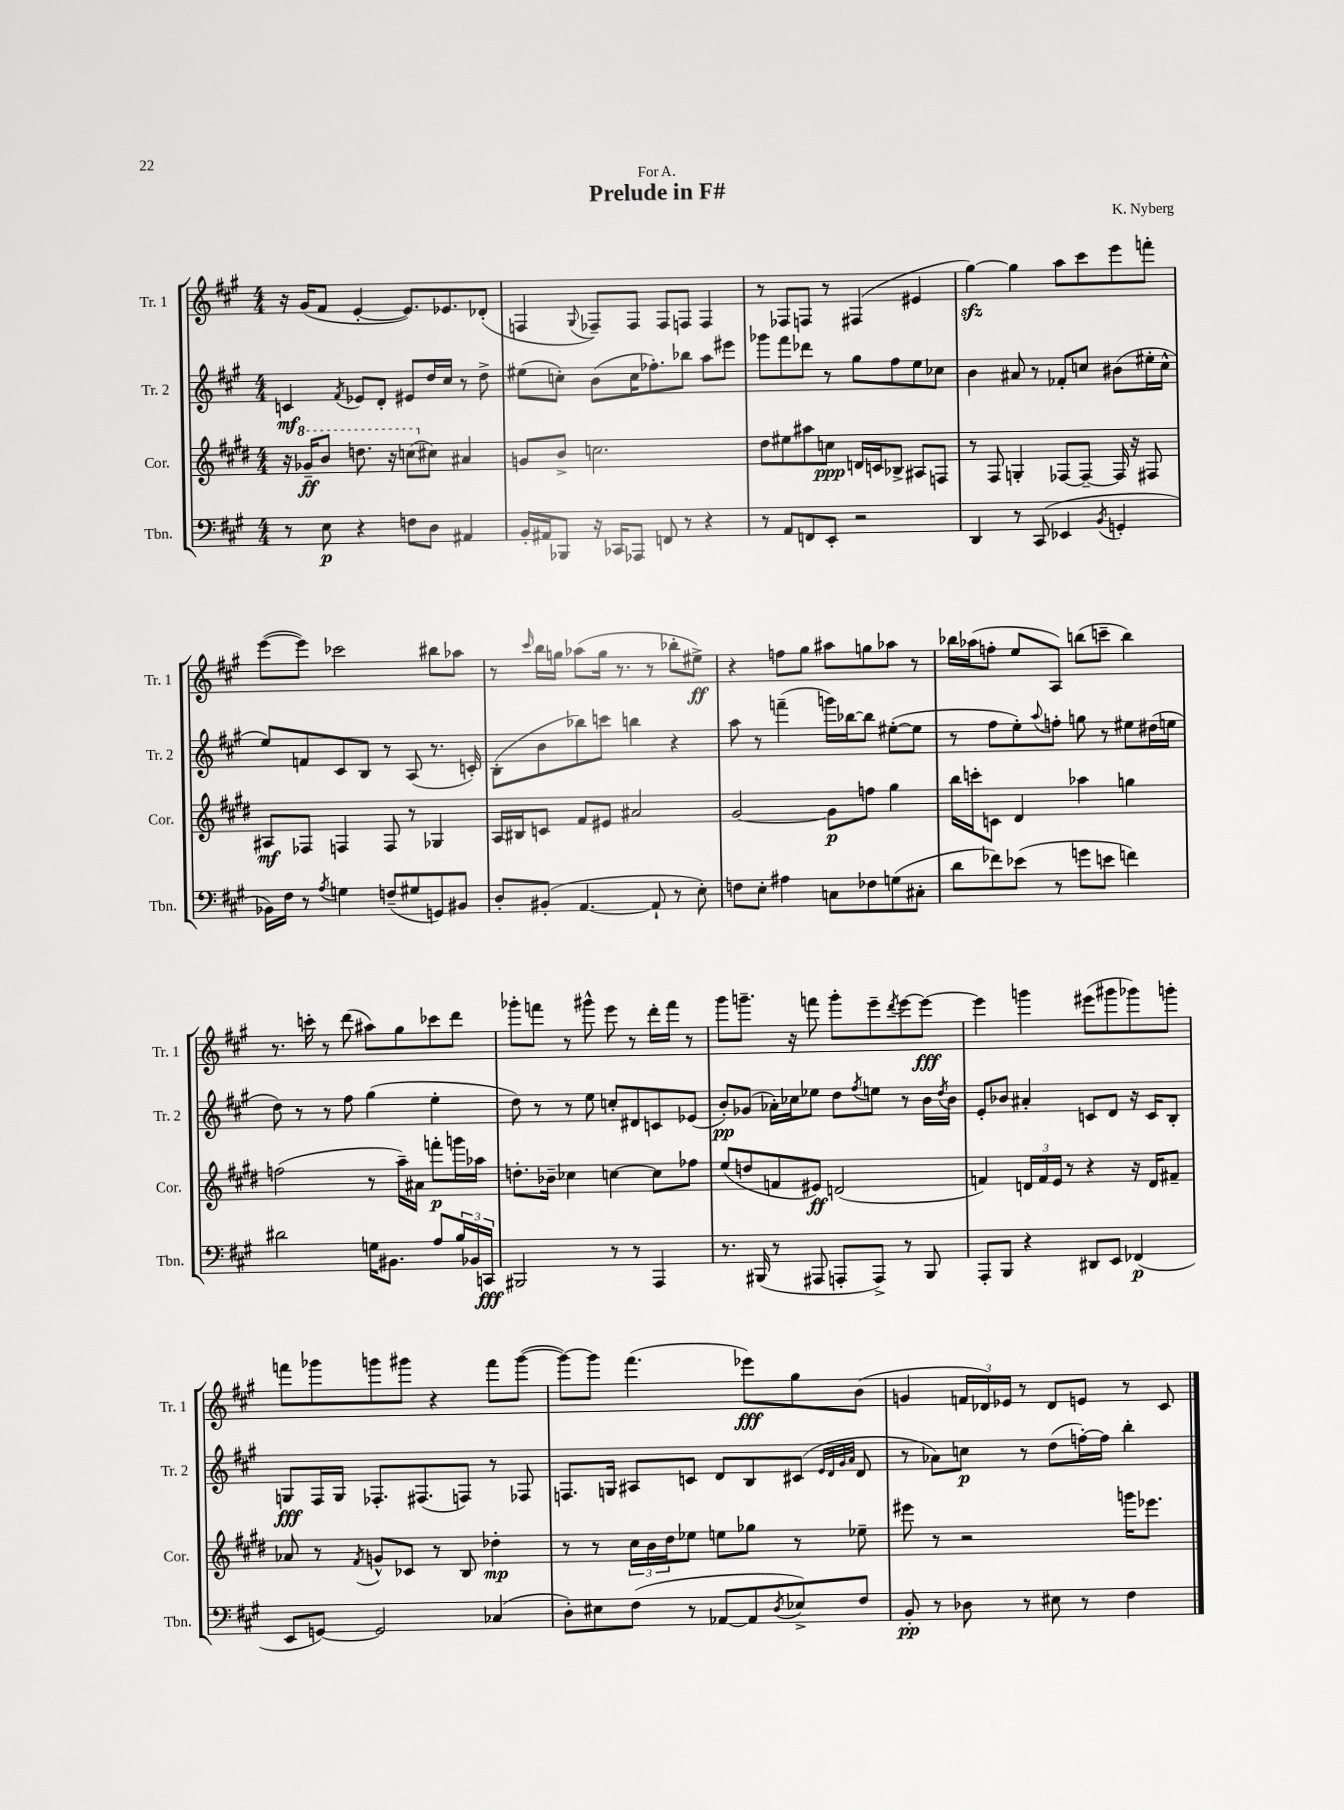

**kern	**dynam	**kern	**dynam	**kern	**dynam	**kern	**dynam
*part4	*part4	*part3	*part3	*part2	*part2	*part1	*part1
*staff4	*staff4	*staff3	*staff3	*staff2	*staff2	*staff1	*staff1
*I"Tbn.	*	*I"Cor.	*	*I"Tr. 2	*	*I"Tr. 1	*
*I'Tbn.	*	*I'Cor.	*	*I'Tr. 2	*	*I'Tr. 1	*
*clefF4	*	*clefG2	*	*clefG2	*	*clefG2	*
*k[f#c#g#]	*	*k[f#c#g#d#]	*	*k[f#c#g#]	*	*k[f#c#g#]	*
*M4/4	*	*M4/4	*	*M4/4	*	*M4/4	*
=1	=1	=1	=1	=1	=1	=1	=1
8r	.	16r	.	4cn/	mf	16r	.
*	*	*8va	*	*	*	*	*
.	.	16gg-X~/KL	ff	.	.	(16g#/KL	.
8E\	p	8bb/J	.	.	.	8f#/J	.
.	.	.	.	8qf#/	.	.	.
4r	.	8.dddn\	.	8e-X/L	.	[4e'/	.
.	.	.	.	8d'/J	.	.	.
.	.	16r	.	.	.	.	.
8Fn\L	.	(8cccn\L	.	8e#X/L	.	8.e/L])	.
*	*	*X8va	*	*	*	*	*
8D\J	.	8cc#X\J)	.	16dd/L	.	.	.
.	.	.	.	16cc#/JJ	.	8.e-X/	.
4AA#X/	.	4a#X/	.	8r	.	.	.
.	.	.	.	8dd^\	.	(8d-X'/J	.
=2	=2	=2	=2	=2	=2	=2	=2
16BB'/LL	.	8gn/L	.	(8ee#X\L	.	4Fn/	.
16AA#X/J	.	.	.	.	.	.	.
8BBB-X/J	.	8b^/J	.	8ccn'\J)	.	.	.
.	.	.	.	.	.	8qqG#/	.
16r	.	2.ccn\	.	(8b\L	.	8F-X~/L)	.
16CC-X/KL	.	.	.	.	.	.	.
8AAA-X/J	.	.	.	16cc\K	.	8F-/J	.
.	.	.	.	8.ff-X'\)	.	.	.
8FFn/	.	.	.	.	.	8F-/L	.
8r	.	.	.	8bb-X\J	.	8Fn/J	.
4r	.	.	.	8aa\L	.	4F/	.
.	.	.	.	8eee#X\J	.	.	.
=3	=3	=3	=3	=3	=3	=3	=3
8r	.	8dd#\L	.	8ggg-X\L	.	8r	.
8AA/L	.	8ee#X\	.	8fff#\	.	8F-X/L	.
8FFn/	.	8aa#X\	.	8ddd-X\J	.	8Fn/J	.
8EE'/J	.	8ccn\J	ppp	8r	.	8r	.
2r	.	16dn/LL	.	8gg#\L	.	(4F#X/	.
.	.	16cn/J	.	.	.	.	.
.	.	8B-X^/J	.	8ff#\	.	.	.
.	.	8A#X/L	.	8ee\	.	4e#X/	.
.	.	8Fn/J	.	8cc-X\J	.	.	.
=4	=4	=4	=4	=4	=4	=4	=4
4DD/	.	8r	.	4b\	.	[4gg#zz\)	.
.	.	8F#/	.	.	.	.	.
8r	.	4Gn'/	.	8a#X/	.	4gg#\]	.
(8CC#/	.	.	.	8r	.	.	.
4EE-X/	.	[8F-X/L	.	8f-X'/L	.	8aa\L	.
.	.	8F-~/J_	.	8ccn/J	.	8ccc#\	.
8qBB/	.	.	.	.	.	.	.
4GGn'/	.	16F-/]	.	(8b#X\L	.	8eee\	.
.	.	16r	.	.	.	.	.
.	.	8F#X/	.	16ee#X'\L	.	8fffn'\J	.
.	.	.	.	16cc^^\JJ	.	.	.
!!LO:LB:g=z
=5	=5	=5	=5	=5	=5	=5	=5
16BB-X\LL)	.	8A#X/L	mf	8ee/L)	.	([8eee\L	.
16F#\JJ	.	.	.	.	.	.	.
8r	.	8F-X/J	.	8fn/	.	8eee\J])	.
8qA/	.	.	.	.	.	.	.
4Gn\	.	4Fn/	.	8c#/	.	2ccc-X\	.
.	.	.	.	8B/J	.	.	.
(8Fn~/L	.	8F/	.	8r	.	.	.
8G#X/	.	8r	.	(8A/	.	.	.
8GGn/)	.	4G-X/	.	8.r	.	8bb#X\L	.
8BB#X/J	.	.	.	.	.	8aa-X\J	.
.	.	.	.	16cn'/)	.	.	.
=6	=6	=6	=6	=6	=6	=6	=6
8D'/L	.	16A/LL	.	(8B'\L	.	8r	.
.	.	16B#X/J	.	.	.	.	.
.	.	.	.	.	.	16qqccc#/	.
(8BB#X'/J	.	8cn/J	.	8b\	.	16bb\LL	.
.	.	.	.	.	.	16ggn\JJ	.
[4.AA/	.	8f#/L	.	8bb-X\)	.	(8aa-X\L	.
.	.	8e#X/J	.	8cccn\J	.	16gg\Jk	.
.	.	.	.	.	.	8.r	.
.	.	2a#X/	.	4bbn\	.	.	.
8AA`/]	.	.	.	.	.	8r	.
8r	.	.	.	4r	.	8bb-X'\L	.
8E'\)	.	.	.	.	.	8ee#X^\J)	ff
=7	=7	=7	=7	=7	=7	=7	=7
8Fn\L	.	[2g#/	.	8aa\	.	4r	.
8E'\J	.	.	.	8r	.	.	.
4A#X\	.	.	.	(4fffn~\	.	8ffn\L	.
.	.	.	.	.	.	8gg#\J	.
8Cn\L	.	8g#\L]	p	16gggn\LL)	.	8aa#X\L	.
.	.	.	.	[16bb-X\J	.	.	.
8F-X\	.	8ffn\J	.	8bb-\J]	.	8ggn\	.
(8Gn\	.	4gg#\	.	([8ee#X'\L	.	8aa-X\J	.
8C#X'\J	.	.	.	8ee#\J]	.	8r	.
=8	=8	=8	=8	=8	=8	=8	=8
8d\L	.	16bb\LL	.	8r	.	16bb-X\LL	.
.	.	16cccn'\J	.	.	.	(16aa-X\J	.
8f-X\)	.	8cn\J	.	8ff#\L	.	8ffn'\J	.
(8e-X\J	.	4d#/	.	8ee'\)	.	8ee/L	.
.	.	.	.	8qqaa/	.	.	.
8r	.	.	.	8ffn'\J	.	8A/J)	.
8gn\L	.	4aa-X\	.	8ggn\	.	(8bbn\L	.
8en\J	.	.	.	8r	.	8cccn~\J	.
4fn\)	.	4ggn\	.	8ee#X\L	.	4bb\)	.
.	.	.	.	(16dd#X\L	.	.	.
.	.	.	.	16een\JJ	.	.	.
!!LO:LB:g=z
=9	=9	=9	=9	=9	=9	=9	=9
2d#X\	.	(2ffn\	.	8dd\)	.	8.r	.
.	.	.	.	8r	.	.	.
.	.	.	.	.	.	16cccn'\	.
.	.	.	.	8r	.	8r	.
.	.	.	.	8ff#\	.	(8ddd\	.
16Gn\KL	.	8r	.	(4gg#\	.	8aa#X\L)	.
8.BB#X\J	.	.	.	.	.	.	.
.	.	16aa~\LL)	.	.	.	8gg#\	.
.	.	16a#X\JJ	.	.	.	.	.
8A/L	.	8fffn'\L	p	4ee'\	.	8ccc-X\	.
24B/L	.	16gggn\L	.	.	.	8ddd\J	.
24BB-X/	.	.	.	.	.	.	.
.	.	16aa-X\JJ	.	.	.	.	.
24CCn/JJ	fff	.	.	.	.	.	.
=10	=10	=10	=10	=10	=10	=10	=10
2BBB#X/	.	8.ddn'\L	.	8dd\)	.	8ggg-X'\L	.
.	.	.	.	8r	.	8fffn\J	.
.	.	16b-X~\Jk	.	.	.	.	.
.	.	4cc-X\	.	8r	.	8r	.
.	.	.	.	8ee\	.	8ggg#X^^\	.
8r	.	[4ccn\	.	8ccn'/L	.	8eee\	.
8r	.	.	.	8d#X/	.	8r	.
4AAA/	.	8cc\L]	.	8cn/	.	16ddd'\LL	.
.	.	.	.	.	.	16fff\JJ	.
.	.	8ff-X\J	.	(8e-X/J	.	8r	.
=11	=11	=11	=11	=11	=11	=11	=11
8.r	.	(8ee/L	.	8b'/L)	pp	8ggg#\L	.
.	.	8ddn/	.	(8g-X/J	.	8.gggn~\J	.
(16BBB#X/	.	.	.	.	.	.	.
8r	.	8fn/	.	16a-X'\LL)	.	.	.
.	.	.	.	16cc-X\J	.	16r	.
8AAA#X/	.	8e#X/J)	ff	8ee-X\J	.	8fffn\	.
8AAAn'/L	.	(2dn/	.	8dd\L	.	8ggg'\L	.
.	.	.	.	8qff#/	.	.	.
8AAA^/J)	.	.	.	8een\J	.	8eee~\	.
.	.	.	.	.	.	8qddd/	.
8r	.	.	.	8r	.	[8eee\	.
8BBB#/	.	.	.	16b\LL	.	8eee\J_	fff
.	.	.	.	8qdd/	.	.	.
.	.	.	.	16b\JJ	.	.	.
=12	=12	=12	=12	=12	=12	=12	=12
8AAA'/L	.	4fn/)	.	8e'/L	.	4eee\]	.
8BBB/J	.	.	.	8b-X/J	.	.	.
4r	.	24dn/LL	.	4a#X'/	.	4gggn\	.
.	.	24f/	.	.	.	.	.
.	.	24e/JJ	.	.	.	.	.
.	.	8r	.	.	.	.	.
8DD#X/L	.	4r	.	8cn/L	.	(8eee#X\L	.
8EE/J	.	.	.	8d/J	.	8ggg#X\	.
(4FF-X/	p	16r	.	16r	.	8ggg-X\)	.
.	.	16d/KL	.	16c/KL	.	.	.
.	.	8f#X~/J	.	8B'/J	.	8gggn'\J	.
!!LO:LB:g=z
=13	=13	=13	=13	=13	=13	=13	=13
8EE/L	.	8a-X/	.	8Gn/L	fff	8fffn\L	.
[8GGn/J)	.	8r	.	16F#/L	.	8ggg-X\	.
.	.	.	.	16G/JJ	.	.	.
.	.	8qf#/	.	.	.	.	.
2GG/]	.	8gn^^/L	.	8.F-X'/L	.	8gggn\	.
.	.	8c-X/J	.	.	.	8ggg#X\J	.
.	.	.	.	(8.F#X/	.	.	.
.	.	8r	.	.	.	4r	.
.	.	8B/	.	8Fn/J)	.	.	.
(4C-X/	.	4dd-X'\	mp	8r	.	8fff\L	.
.	.	.	.	8F-X/	.	([8ggg#\J	.
=14	=14	=14	=14	=14	=14	=14	=14
8D'\L)	.	8r	.	8.Fn/L	.	8ggg#\L_)	.
8E#X\	.	8r	.	.	.	8ggg#\J]	.
.	.	.	.	16Gn/Jk	.	.	.
(8F#\J	.	24cc#\LL	.	8A#X/L	.	(4.fff#\	.
.	.	24b\	.	.	.	.	.
.	.	24dd#\J	.	.	.	.	.
8r	.	8ee-X\J	.	8cn/J	.	.	.
[8AA-X/L	.	8een\L	.	8d/L	.	.	.
8AA-/]	.	8gg-X\J	.	8B/	.	8eee-X\L)	fff
8qD/	.	.	.	.	.	.	.
8E-X^/)	.	8r	.	(8c#X/J	.	8gg#\	.
.	.	.	.	32qqe/LLL	.	.	.
.	.	.	.	32qqd/	.	.	.
.	.	.	.	32qqg#/	.	.	.
.	.	.	.	32qqa/JJJ	.	.	.
8F#/J	.	8ee-X~\	.	8d/	.	(8b\J	.
=15	=15	=15	=15	=15	=15	=15	=15
8BB'/	pp	8eee#X\	.	8r	.	4gn/	.
8r	.	8r	.	8a-X\L)	.	.	.
8D-X\	.	2r	.	8ccn\J	p	24fn/LL	.
.	.	.	.	.	.	24d-X/)	.
.	.	.	.	.	.	24e-X/JJ	.
8r	.	.	.	8r	.	8r	.
8E#X\	.	.	.	(8dd\L	.	8d-/L	.
8r	.	.	.	[16ffn'\L)	.	8en/J	.
.	.	.	.	16ff\JJ]	.	.	.
4F#\	.	16gggn\KL	.	4bb'\	.	8r	.
.	.	8.eee-X\J	.	.	.	.	.
.	.	.	.	.	.	8c#/	.
==	==	==	==	==	==	==	==
*-	*-	*-	*-	*-	*-	*-	*-
